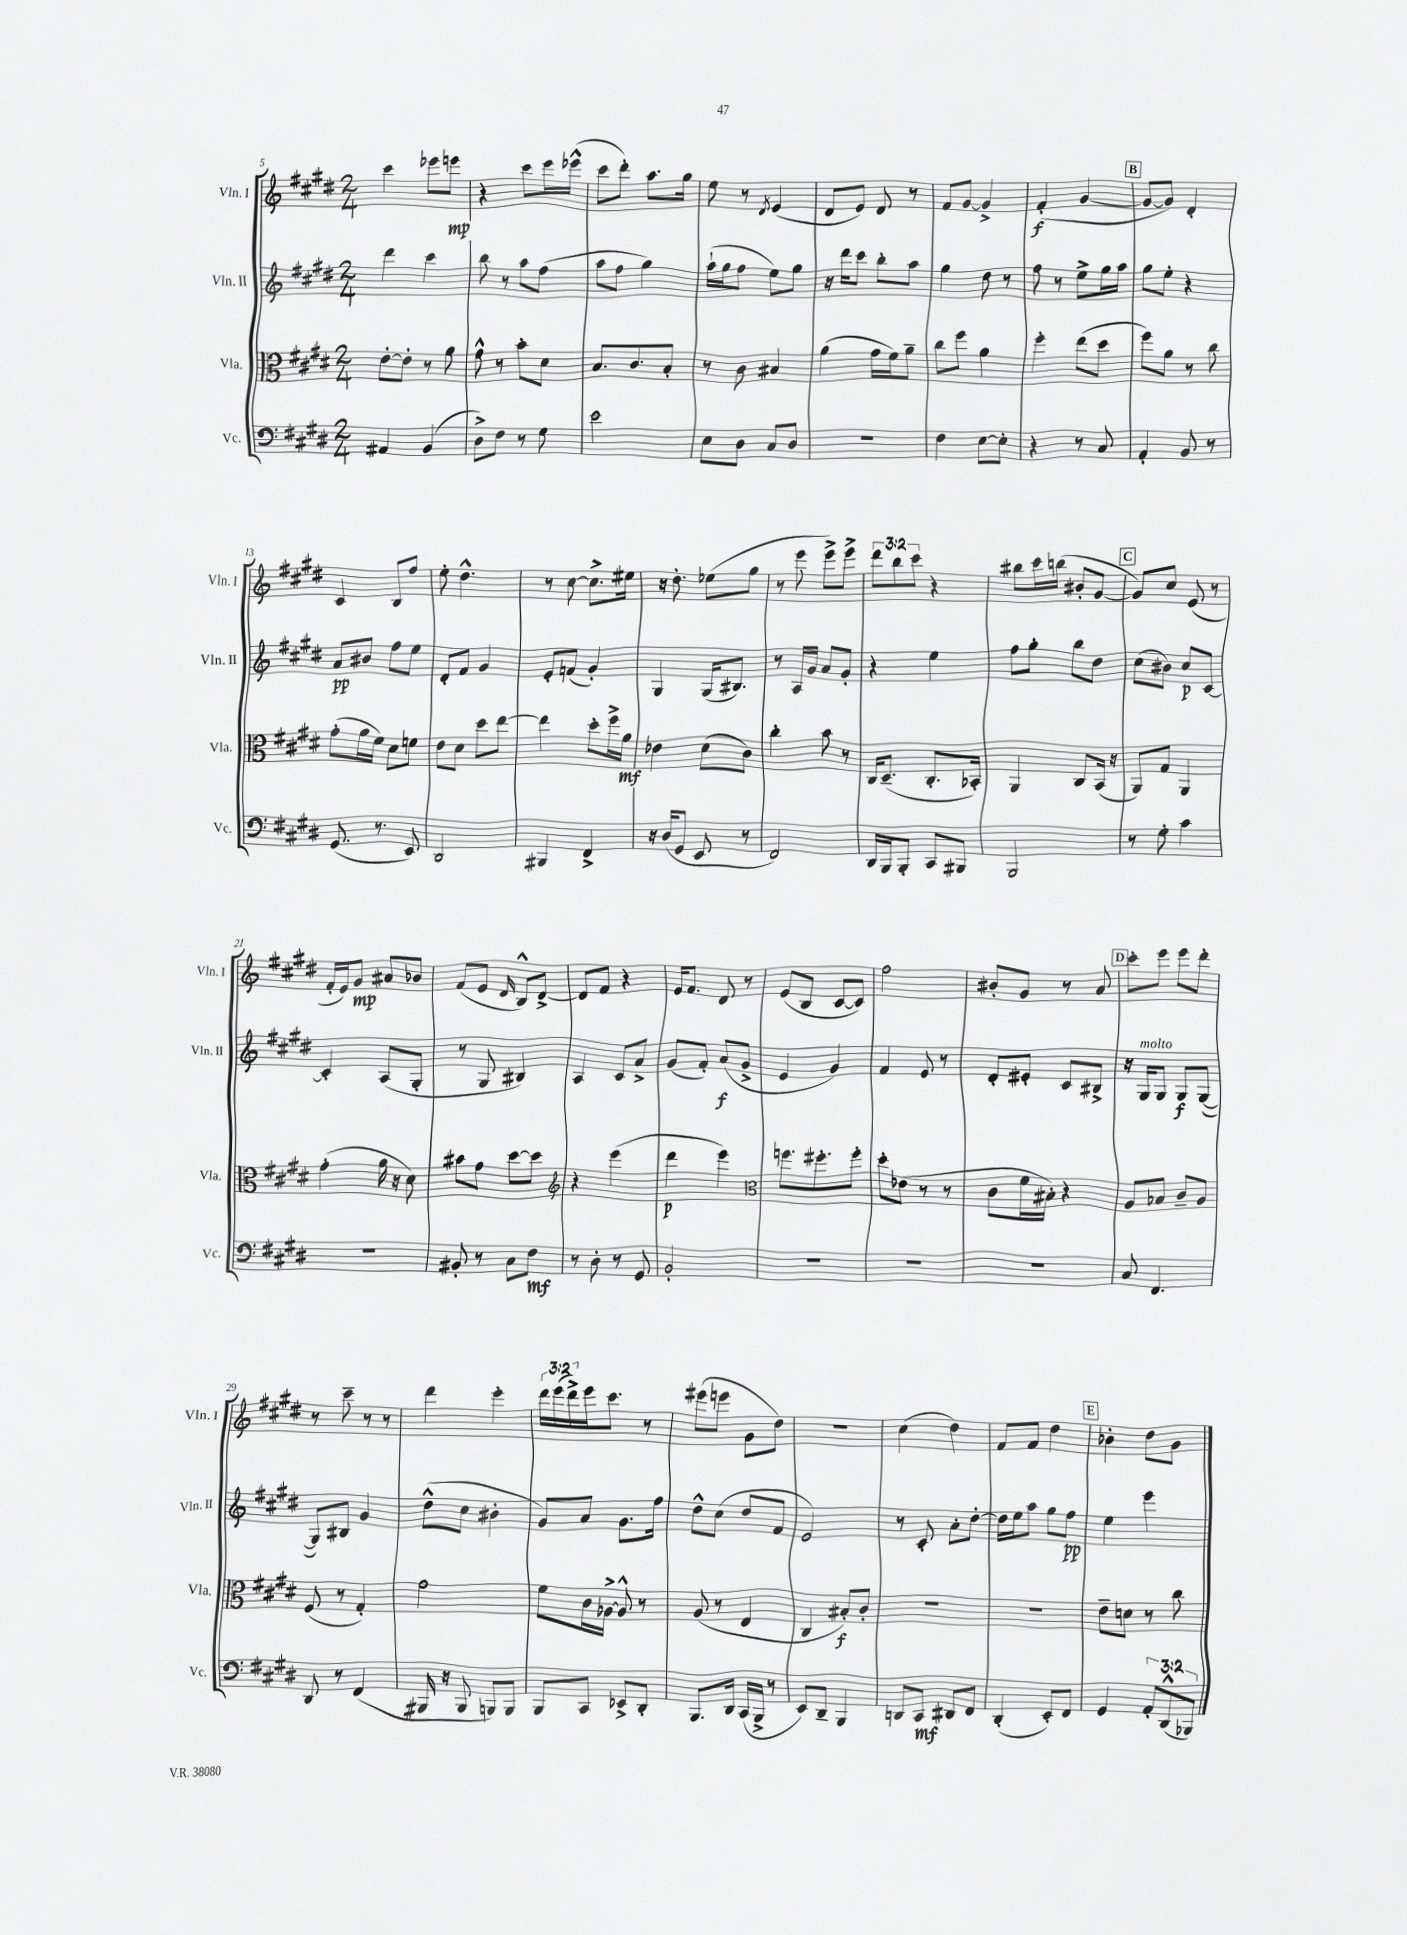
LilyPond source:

<<
\new StaffGroup <<
\new Staff = "s0" \with { instrumentName = "Vln. I" shortInstrumentName = "Vln. I" } {
    \clef treble \key e \major \numericTimeSignature \time 2/4 \override Staff.TupletNumber.text = #tuplet-number::calc-fraction-text
    cis'''4 ees'''8 e'''8\mp |
    r4 cis'''8 e'''16 ees'''16-^( |
    cis'''8 dis'''8-.) a''8. gis''16 |
    e''8 r8 \acciaccatura { dis'8 } e'4( |
    dis'8 e'8) dis'8 r8 |
    fis'8 gis'8~ gis'4-> |
    fis'4-.\f( gis'4~ |
    \mark \markup { \box "B" } gis'8~ gis'8) dis'4-. |
    cis'4 b8 fis''8 |
    e''8-. dis''4.-^ |
    r8 cis''8~ cis''8.-> eis''16 |
    r16 dis''8.-. ees''8( gis''8 |
    r8 e'''8 e'''8->) e'''8-> |
    \tuplet 3/2 { dis'''8 b''8 cis'''8 } r4 |
    bis''8 cis'''16 b''16( bis'8-. gis'8~ |
    \mark \markup { \box "C" } gis'8) cis''8 e'8( r8 |
    fis'16-. e'16) gis'8\mp ais'8 bes'8 |
    fis'8( e'8 \grace { dis'16 } b8-^) dis'8~-> |
    dis'8 fis'8 r4 |
    e'16 fis'8. dis'8 r8 |
    e'8( b8 cis'8~ cis'8) |
    fis''2 |
    bis'8-. gis'8 r8 a'8 |
    \mark \markup { \box "D" } cis'''8-. e'''8 e'''8 dis'''8-. |
    r8 cis'''8-- r8 r8 |
    dis'''4 e'''4-. |
    \tuplet 3/2 { dis'''16 e'''16( dis'''16->) } e'''16 cis'''8. r8 |
    eis'''8( e'''8 gis'8 dis''8) |
    r2 |
    cis''4( dis''4) |
    fis'8 fis'8 dis''4 |
    \mark \markup { \box "E" } bes'4-. dis''8 gis'8 \bar "|." |
}
\new Staff = "s1" \with { instrumentName = "Vln. II" shortInstrumentName = "Vln. II" } {
    \clef treble \key e \major \numericTimeSignature \time 2/4
    dis'''4 cis'''4 |
    b''8 r8 a''8 fis''8( |
    a''8 fis''8 gis''4) |
    a''16-!( gis''16 fis''8 e''8) gis''8 |
    r16 dis'''16 cis'''8 b''8-. a''8 |
    gis''4 dis''8 r8 |
    fis''8 r8 e''8-> gis''16 a''16 |
    \mark \markup { \box "B" } gis''8 e''8-. r4 |
    a'8\pp bis'8 fis''8 e''8 |
    dis'8-. fis'8 gis'4 |
    e'8-. f'8( gis'4-.) |
    gis4 gis16( bis8.) |
    r8 a16 gis'16 a'8 gis'8-. |
    r4 e''4 |
    fis''8 gis''8-. b''8 dis''8 |
    \mark \markup { \box "C" } cis''8( bis'8) cis''8\p cis'8~ |
    cis'4-. a8( gis8-. |
    r8 gis8 bis4) |
    a4 cis'8 a'8-> |
    gis'8( fis'8-.) a'8\f( gis'8-> |
    e'4 gis'4) |
    fis'4 e'8 r8 |
    dis'8-. eis'8-. cis'8 bis8-> |
    \mark \markup { \box "D" } r16 gis16^\markup { \italic "molto" } gis8 gis8\f gis8~( |
    gis8) bis8 gis'4 |
    dis''8-^( cis''8 bis'4-. |
    gis'8) a'8 gis'8. fis''16 |
    dis''8-^ cis''8( dis''8 fis'8 |
    e'2) |
    r8 cis'8-. a'8-. dis''8~-. |
    dis''16 e''16 a''8 gis''8 fis''8\pp |
    \mark \markup { \box "E" } e''4 e'''4 \bar "|." |
}
\new Staff = "s2" \with { instrumentName = "Vla." shortInstrumentName = "Vla." } {
    \clef alto \key e \major \numericTimeSignature \time 2/4
    e'8~-. e'8-. r8 a'8 |
    gis'8-^ r8 b'8-. dis'8 |
    b8. cis'8. b8-. |
    r8 cis'8 bis4 |
    a'4( gis'16 fis'16) a'8-- |
    cis''8 fis''8 a'4 |
    fis''4-. e''8( dis''8 |
    \mark \markup { \box "B" } fis''8) a'8 r8 cis''8 |
    gis'8-.( a'16 fis'16) dis'8 f'8 |
    e'8 dis'8 dis''8 e''8~ |
    e''4 dis''8-. fis''16-> a'16\mf |
    ees'4 dis'8( cis'8) |
    cis''4-. b'8 r8 |
    cis16 dis8.--( cis8.-. bes,16-.) |
    a,4 cis8 b,16( r16 |
    \mark \markup { \box "C" } a,8) gis8 a,4 |
    gis'4-.( a'16 r16 dis'8) |
    bis'8 gis'8 dis''8~ dis''8 |
    \clef treble r4 e'''4( |
    dis'''4\p e'''4) |
    \clef alto f''8. fis''8.-. fis''8-. |
    dis''8-. ees'8( r8 r8 |
    cis'8 fis'16 bis16-.) r4 |
    \mark \markup { \box "D" } a8 bes8 cis'8-- a8 |
    fis8( r8 gis4-.) |
    gis'2 |
    fis'8 cis'16 aes16~-> aes8-^ r8 |
    a8( r8 e4 |
    cis4 bis8-.\f) cis'8-. |
    R2 |
    R2 |
    \mark \markup { \box "E" } e'8-- d'8 r8 cis''8 \bar "|." |
}
\new Staff = "s3" \with { instrumentName = "Vc." shortInstrumentName = "Vc." } {
    \clef bass \key e \major \numericTimeSignature \time 2/4 \override Staff.TupletNumber.text = #tuplet-number::calc-fraction-text
    ais,4 b,4( |
    dis8->) fis8 r8 gis8 |
    e'2 |
    e8 dis8 cis8 dis8 |
    r2 |
    fis4 e8~ e8-. |
    r4 r8 cis8 |
    \mark \markup { \box "B" } a,4-. b,8 r8 |
    gis,8.( r8. e,8) |
    dis,2 |
    bis,,4 fis,4-> |
    r16 dis16( gis,8 e,8 r8 |
    fis,2) |
    dis,16 b,,16 b,,8-. cis,8 bis,,8 |
    b,,2 |
    \mark \markup { \box "C" } r8 gis8-. cis'4 |
    R2 |
    bis,8-. r8 cis8 fis8\mf |
    r8 dis8-. r8 gis,8 |
    b,2-. |
    R2 |
    R2 |
    R2 |
    \mark \markup { \box "D" } cis8 fis,4. |
    dis,8 r8 fis,4( |
    bis,,16 r16 bis,,8 b,,8) b,,8 |
    b,,8 cis,8 ees,8-> dis,8-. |
    b,,8. dis,16 cis,16( b,,16-> r8 |
    e,8) dis,8-- b,,4 |
    d,8 cis,8\mf dis,8 fis,8 |
    dis,4-.( e,8-.) fis,8 |
    \mark \markup { \box "E" } gis,4 \tuplet 3/2 { a,8-. dis,8-^( bes,,8) } \bar "|." |
}
>>
>>
\layout { \context { \Score currentBarNumber = #5 } }
